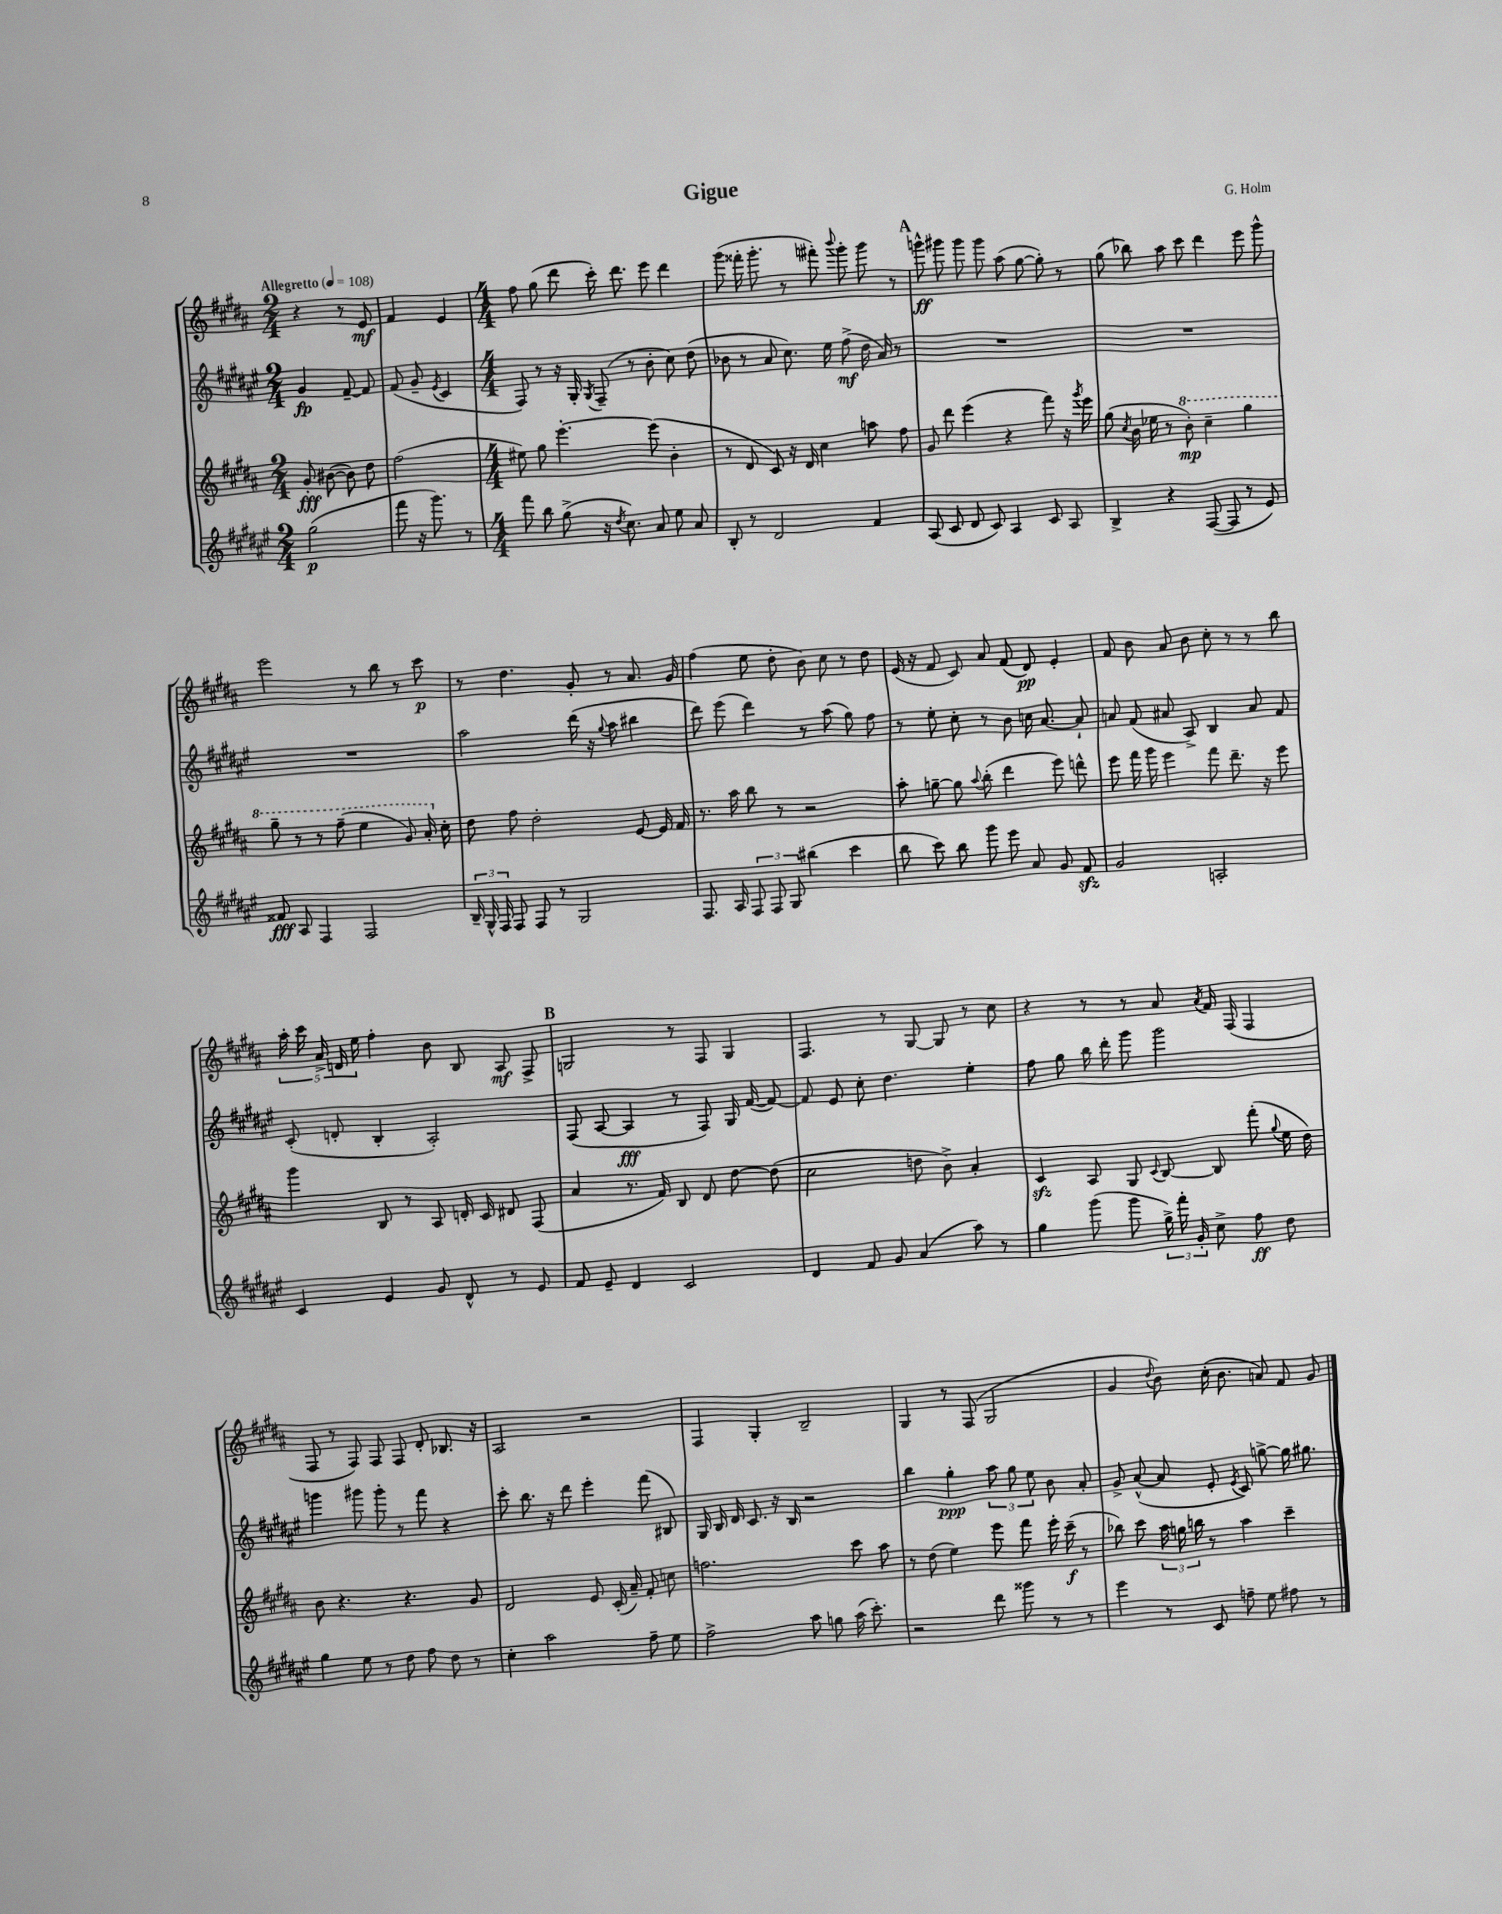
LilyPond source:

\header { title = "Gigue" composer = "G. Holm" }
<<
\new StaffGroup <<
\new Staff = "s0" {
    \clef treble \key b \major \numericTimeSignature \time 2/4 \tempo "Allegretto" 4 = 108
    \autoBeamOff r4 r8 e'8\mf |
    fis'4 e'4 |
    \numericTimeSignature \time 4/4 fis''8 gis''8( dis'''8 cis'''16-.) dis'''8. e'''8 dis'''4 |
    gis'''8( fisis'''16-. gis'''8.-. r8 fis'''8-.) \appoggiatura { b'''8 } gis'''8-. gis'''8 r8 |
    \mark \markup { \bold "A" } g'''8-^\ff gis'''8 gis'''8 gis'''8 ais''8( gis''8~ gis''8-.) r8 |
    gis''8( bes''8) ais''8 cis'''8 dis'''4 e'''8 gis'''8-^ |
    e'''2 r8 b''8 r8 cis'''8\p |
    r8 dis''4. gis'8-. r8 ais'8. gis'16 |
    fis''4( e''8 dis''8-. b'8) cis''8 r8 dis''8 |
    e'16( r16 fis'8 cis'8) ais'8 fis'8( dis'8\pp) e'4-. |
    fis'8 b'8 ais'8 b'8 cis''8-. r8 r8 b''8 |
    \tuplet 5/4 { ais''16-. cis'''16 ais'16-> d'16 e''16 } fis''4-. b'8 b8 ais8\mf fis8-> |
    \mark \markup { \bold "B" } g2 r8 fis8 g4 |
    fis4. r8 gis8~ gis8 r8 cis''8 |
    r4 r8 r8 ais'8 \acciaccatura { ais'8 } fis'16 fis16( fis4 |
    fis8 r8 fis8) fis8 fis8 dis'8-. bes8. r16 |
    ais2 r2 |
    fis4 gis4-. b2-- |
    gis4 r8 fis8( gis2 |
    gis'4 \appoggiatura { dis''8 } b'8) cis''16-.( b'8. a'8) fis'8 gis'8 \bar "|." |
}
\new Staff = "s1" {
    \clef treble \key fis \major \numericTimeSignature \time 2/4
    \autoBeamOff gis'4\fp fis'8~-- fis'8 |
    fis'8( gis'8-- \acciaccatura { eis'8 } cis'4 |
    \numericTimeSignature \time 4/4 fis8) r8 r16 gis16-. \acciaccatura { gis8 } fis8--( r8 b'8-. cis''8) dis''8( |
    bes'8 r8 ais'8 cis''8.) eis''16 fis''8->\mf( dis''16 ais'16) r8 |
    \mark \markup { \bold "A" } R1 |
    R1 |
    R1 |
    ais''2 dis'''16( r16 \appoggiatura { gis''8 } ais''8 bis''4 |
    dis'''8) eis'''8( dis'''4) r8 ais''8( gis''8) fis''8 |
    r8 eis''8-. cis''8-. r8 b'8 c''16 ais'8.~ ais'8-! |
    a'8 fis'8( ais'8 ais8->) b4 ais'8 fis'8 |
    cis'8-.( d'8-. b4-. ais2-.) |
    \mark \markup { \bold "B" } fis8( ais8~ ais4\fff r8 fis8) gis16 fis'16~( fis'8~) |
    fis'8 eis'8 cis''8-. dis''4. eis''4-. |
    fis''8 gis''8 b''16 dis'''16-. gis'''8 gis'''2 |
    g'''4 gis'''8 gis'''8-. r8 fis'''8 r4 |
    cis'''8-. b''8. r16 dis'''8 eis'''4-. fis'''8( bis8) |
    gis16 b16 dis'16 cis'8. r16 b16 r2 |
    b''4 gis''4-.\ppp \tuplet 3/2 { ais''8 gis''8 eis''8 } b'8 ais'8-. |
    gis'8-> ais'8~-^( ais'8 eis'8-. \acciaccatura { eis'8 } cis'8) g''8~-> g''16 gis''8. \bar "|." |
}
\new Staff = "s2" {
    \clef treble \key b \major \numericTimeSignature \time 2/4
    \autoBeamOff gis'8-.\fff bis'8~( bis'8) dis''8 |
    fis''2( |
    \numericTimeSignature \time 4/4 eis''8) gis''8 e'''4.~-. e'''8( b'4-. |
    r8 dis'8 cis'8) r16 dis'16 cis''4 a''8 fis''8 |
    \mark \markup { \bold "A" } gis'8 dis'''8 e'''4( r4 fis'''8) r16 \acciaccatura { gis'''8 } e'''16 |
    gis''8( \acciaccatura { cis''8 } b'16 ees''16 r8 \ottava #1 b''8-.\mp) cis'''4-- gis'''4 |
    gis'''8-- r8 r8 fis'''8--( e'''4 gis''8) ais''16-. \ottava #0 cis''16-. |
    dis''8 fis''8 dis''2-. e'8~ e'16 fis'16 |
    r8. ais''16 b''8 r8 r2 |
    ais''8-. g''8~-- g''8 \appoggiatura { ais''8 } b''8-.( dis'''4 e'''8) d'''8-^ |
    e'''8 fis'''16 gis'''16 e'''4 fis'''8 dis'''8.-- r16 e'''8 |
    gis'''4 b8 r8 ais8 d'16-. cis'16 dis'8 fis8( |
    \mark \markup { \bold "B" } ais'4 r8. fis'16) b8 dis'8 dis''8~ dis''8( |
    cis''2 d''8 b'8->) ais'4-. |
    cis'4\sfz ais8 gis8 \appoggiatura { cis'8 } b8~ b8 fis'''8-.( \appoggiatura { gis''8 } e''16 dis''16) |
    b'8 r4. r4. gis'8 |
    dis'2 e'8 cis'16-.( ais'16--) fis'8-. c''8 |
    f''2. cis'''8 ais''8 |
    r8 dis''8( e''4) e'''8 fis'''8 e'''16-. cis'''16--\f( r8 |
    bes''8) cis'''8 \tuplet 3/2 { ais''16 g''16 b''16 } r8 ais''4 cis'''4-- \bar "|." |
}
\new Staff = "s3" {
    \clef treble \key fis \major \numericTimeSignature \time 2/4
    \autoBeamOff gis''2\p( |
    fis'''8 r16 gis'''8.) r8 |
    \numericTimeSignature \time 4/4 fis'''8 b''8 gis''8->( r16 \acciaccatura { dis''8 } cis''8.) ais'8 eis''8 ais'8 |
    b8-. r8 dis'2 fis'4 |
    \mark \markup { \bold "A" } ais8( cis'8 dis'8 cis'8) ais4 cis'8 ais8 |
    b4-> r4 fis8~( fis8 r8 eis'8) |
    fisis'8\fff ais8 fis4 fis2 |
    \tuplet 3/2 { b16-- gis16-^ fis16 } fis8 fis8 r8 gis2 |
    fis8. ais16 \tuplet 3/2 { fis8 fis8 gis8 } bis''4( cis'''4 |
    b''8 cis'''8) b''8 gis'''8 eis'''8 ais'8 gis'8 fis'8\sfz |
    gis'2 a2-. |
    cis'4 eis'4 gis'8 dis'8-^ r8 eis'8 |
    \mark \markup { \bold "B" } fis'8 eis'8-- dis'4 cis'2 |
    dis'4 fis'8 gis'8 ais'4( ais''8) r8 |
    gis''4 gis'''8( gis'''8 \tuplet 3/2 { gis''16->) fis'''16-. gis'16-. } cis''8-> fis''8\ff dis''8 |
    gis''4 eis''8 r8 dis''8 fis''8 dis''8 r8 |
    cis''4-. ais''2 fis''8-- eis''8 |
    fis''2-> ais''8 g''8 ais''16( cis'''8.-.) |
    r2 dis'''8 gisis'''8 r8 r8 |
    eis'''4 r8 cis'8 f''8-- eis''8 fis''8 r8 \bar "|." |
}
>>
>>
\layout { \context { \Score \remove "Bar_number_engraver" } }
